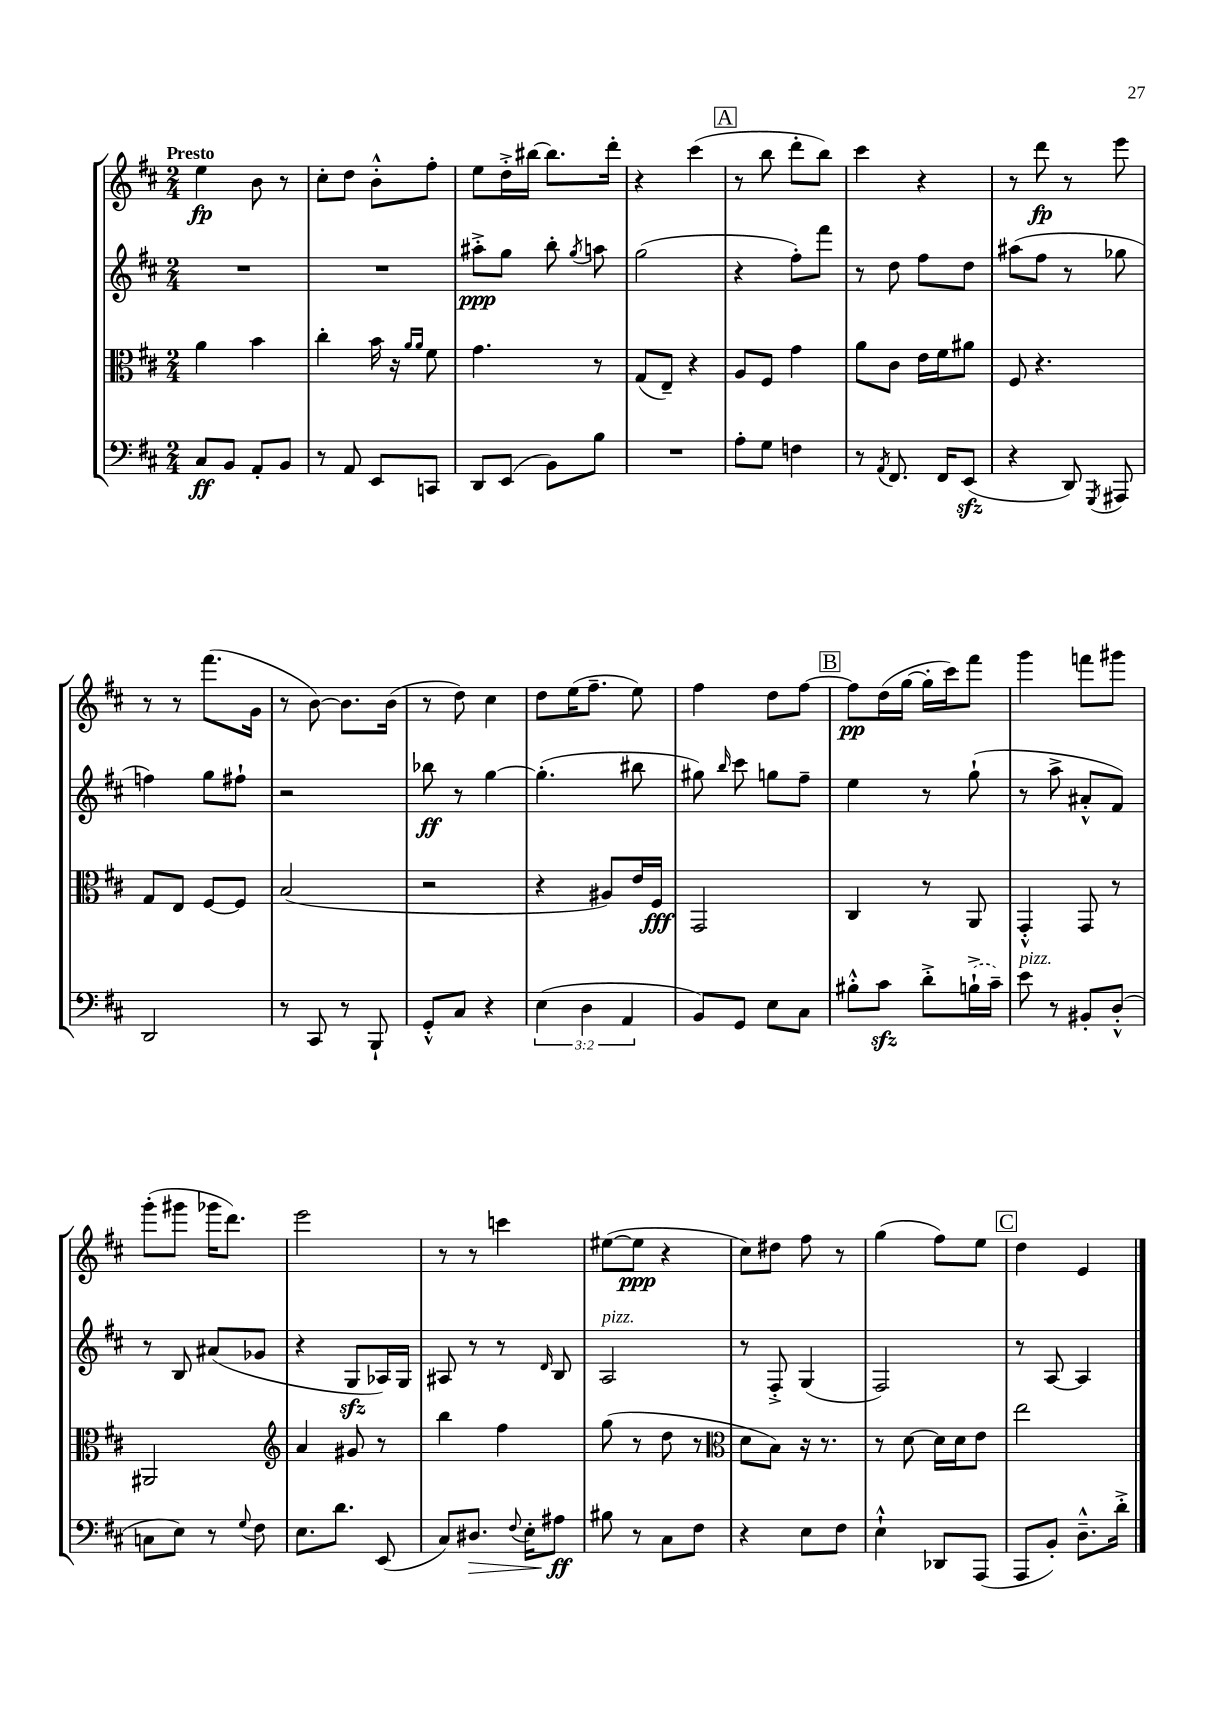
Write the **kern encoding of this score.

**kern	**dynam	**kern	**dynam	**kern	**dynam	**kern	**dynam
*part4	*part4	*part3	*part3	*part2	*part2	*part1	*part1
*staff4	*staff4	*staff3	*staff3	*staff2	*staff2	*staff1	*staff1
*clefF4	*	*clefC3	*	*clefG2	*	*clefG2	*
*k[f#c#]	*	*k[f#c#]	*	*k[f#c#]	*	*k[f#c#]	*
*M2/4	*	*M2/4	*	*M2/4	*	*M2/4	*
=1	=1	=1	=1	=1	=1	=1	=1
!	!	!	!	!	!	!LO:TX:a:B:t=Presto	!
8C#/L	ff	4a\	.	2r	.	4ee\	fp
8BB/J	.	.	.	.	.	.	.
8AA'/L	.	4b\	.	.	.	8b\	.
8BB/J	.	.	.	.	.	8r	.
=2	=2	=2	=2	=2	=2	=2	=2
8r	.	4cc#'\	.	2r	.	8cc#'\L	.
8AA/	.	.	.	.	.	8dd\J	.
8EE/L	.	16b\	.	.	.	8b'^^\L	.
.	.	16r	.	.	.	.	.
.	.	16qqa/LL	.	.	.	.	.
.	.	16qqa/JJ	.	.	.	.	.
8CCn/J	.	8f#\	.	.	.	8ff#'\J	.
=3	=3	=3	=3	=3	=3	=3	=3
8DD/L	.	4.g\	.	8aa#X'^\L	ppp	8ee\L	.
(8EE/J	.	.	.	8gg\J	.	16dd'^\L	.
.	.	.	.	.	.	[16bb#X\JJ	.
8BB\L)	.	.	.	8bb'\	.	8.bb#\L]	.
.	.	.	.	8qgg/	.	.	.
8B\J	.	8r	.	8aan\	.	.	.
.	.	.	.	.	.	16ddd'\Jk	.
=4	=4	=4	=4	=4	=4	=4	=4
2r	.	(8G/L	.	(2gg\	.	4r	.
.	.	8E~/J)	.	.	.	.	.
.	.	4r	.	.	.	(4ccc#\	.
!!LO:REH:place=s1:t=A
=5	=5	=5	=5	=5	=5	=5	=5
8A'\L	.	8A/L	.	4r	.	8r	.
8G\J	.	8F#/J	.	.	.	8bb\	.
4Fn\	.	4g\	.	8ff#'\L)	.	8ddd'\L	.
.	.	.	.	8fff#\J	.	8bb\J)	.
=6	=6	=6	=6	=6	=6	=6	=6
8r	.	8a\L	.	8r	.	4ccc#\	.
8qAA/	.	.	.	.	.	.	.
8.FF#/	.	8c#\J	.	8dd\	.	.	.
.	.	16e\LL	.	8ff#\L	.	4r	.
16FF#/KL	.	16f#\J	.	.	.	.	.
(8EEzz/J	.	8a#X\J	.	8dd\J	.	.	.
=7	=7	=7	=7	=7	=7	=7	=7
4r	.	8F#/	.	(8aa#X\L	.	8r	.
.	.	4.r	.	8ff#\J	.	8ddd\	fp
8DD/)	.	.	.	8r	.	8r	.
8qGGG/	.	.	.	.	.	.	.
8AAA#X/	.	.	.	8gg-X\	.	8eee\	.
!!LO:LB:g=z
=8	=8	=8	=8	=8	=8	=8	=8
2DD/	.	8G/L	.	4ffn\)	.	8r	.
.	.	8E/J	.	.	.	8r	.
.	.	[8F#/L	.	8gg\L	.	(8.fff#\L	.
.	.	8F#/J]	.	8ff#X`\J	.	.	.
.	.	.	.	.	.	16g\Jk	.
=9	=9	=9	=9	=9	=9	=9	=9
8r	.	(2B/	.	2r	.	8r	.
8CC#/	.	.	.	.	.	[8b\)	.
8r	.	.	.	.	.	8.b\L]	.
8BBB`/	.	.	.	.	.	.	.
.	.	.	.	.	.	(16b\Jk	.
=10	=10	=10	=10	=10	=10	=10	=10
8GG'^^/L	.	2r	.	8bb-X\	ff	8r	.
8C#/J	.	.	.	8r	.	8dd\)	.
4r	.	.	.	[4gg\	.	4cc#\	.
=11	=11	=11	=11	=11	=11	=11	=11
(6E\	.	4r	.	(4.gg'\]	.	8dd\L	.
.	.	.	.	.	.	(16ee\K	.
6D\	.	.	.	.	.	.	.
.	.	.	.	.	.	8.ff#~\J	.
.	.	8A#X/L)	.	.	.	.	.
6AA/	.	.	.	.	.	.	.
.	.	16e/L	.	8bb#X\	.	8ee\)	.
.	.	16F#/JJ	fff	.	.	.	.
=12	=12	=12	=12	=12	=12	=12	=12
8BB/L)	.	2GG/	.	8gg#X\)	.	4ff#\	.
.	.	.	.	16qqbb/	.	.	.
8GG/J	.	.	.	8ccc#\	.	.	.
8E\L	.	.	.	8ggn\L	.	8dd\L	.
8C#\J	.	.	.	8ff#~\J	.	[8ff#\J	.
!!LO:REH:place=s1:t=B
=13	=13	=13	=13	=13	=13	=13	=13
8B#X'^^\L	.	4C#/	.	4ee\	.	8ff#\L]	pp
8c#zz\J	.	.	.	.	.	(16dd\L	.
.	.	.	.	.	.	[16gg\JJ	.
8d'^\L	.	8r	.	8r	.	16gg'\LL]	.
.	.	.	.	.	.	16ccc#\J)	.
(16Bn`^\L	.	8AA/	.	(8gg`\	.	8fff#\J	.
16c#~\JJ)	.	.	.	.	.	.	.
=14	=14	=14	=14	=14	=14	=14	=14
!LO:TX:a:i:t=pizz.	!	!	!	!	!	!	!
8e\	.	4GG'^^/	.	8r	.	4ggg\	.
8r	.	.	.	8aa^\	.	.	.
8BB#X'/L	.	8GG/	.	8a#X'^^/L	.	8fffn\L	.
(8D'^^/J	.	8r	.	8f#/J)	.	8ggg#X\J	.
!!LO:LB:g=z
=15	=15	=15	=15	=15	=15	=15	=15
8Cn\L	.	2AA#X/	.	8r	.	(8ggg'\L	.
8E\J)	.	.	.	8B/	.	8ggg#X\J	.
8r	.	.	.	(8a#X/L	.	16ggg-X\KL	.
.	.	.	.	.	.	8.ddd\J)	.
8qqG/	.	.	.	.	.	.	.
8F#\	.	.	.	8g-X/J	.	.	.
=16	=16	=16	=16	=16	=16	=16	=16
*	*	*clefG2	*	*	*	*	*
8.E\L	.	4a/	.	4r	.	2eee\	.
8.d\J	.	.	.	.	.	.	.
.	.	8g#X/	.	8Gzz/L	.	.	.
(8EE/	.	8r	.	16A-X/L)	.	.	.
.	.	.	.	16G/JJ	.	.	.
=17	=17	=17	=17	=17	=17	=17	=17
8C#/L)	.	4bb\	.	8A#X/	.	8r	.
!	!LO:HP:b	!	!	!	!	!	!
8.D#X/J	>	.	.	8r	.	8r	.
.	.	4ff#\	.	8r	.	4cccn\	.
8qqF#/	.	.	.	.	.	.	.
16E'\KL	.	.	.	.	.	.	.
.	.	.	.	16qqd/	.	.	.
8A#X\J	ff	.	.	8B/	.	.	.
.	]	.	.	.	.	.	.
=18	=18	=18	=18	=18	=18	=18	=18
!	!	!	!	!LO:TX:a:i:t=pizz.	!	!	!
8B#X\	.	(8gg\	.	2A/	.	([8ee#X\L	.
8r	.	8r	.	.	.	8ee#\J]	ppp
8C#\L	.	8dd\	.	.	.	4r	.
8F#\J	.	8r	.	.	.	.	.
=19	=19	=19	=19	=19	=19	=19	=19
*	*	*clefC3	*	*	*	*	*
4r	.	8d\L	.	8r	.	8cc#\L)	.
.	.	8B\J)	.	8F#'^/	.	8dd#X\J	.
8E\L	.	16r	.	(4G/	.	8ff#\	.
.	.	8.r	.	.	.	.	.
8F#\J	.	.	.	.	.	8r	.
=20	=20	=20	=20	=20	=20	=20	=20
4E`^^\	.	8r	.	2F#/)	.	(4gg\	.
.	.	[8d\	.	.	.	.	.
8DD-X/L	.	16d\LL]	.	.	.	8ff#\L)	.
.	.	16d\J	.	.	.	.	.
(8AAA/J	.	8e\J	.	.	.	8ee\J	.
!!LO:REH:place=s1:t=C
=21	=21	=21	=21	=21	=21	=21	=21
8AAA/L	.	2ee\	.	8r	.	4dd\	.
8BB'/J)	.	.	.	[8A/	.	.	.
8.D~^^\L	.	.	.	4A/]	.	4e/	.
16d'^\Jk	.	.	.	.	.	.	.
==	==	==	==	==	==	==	==
*-	*-	*-	*-	*-	*-	*-	*-
